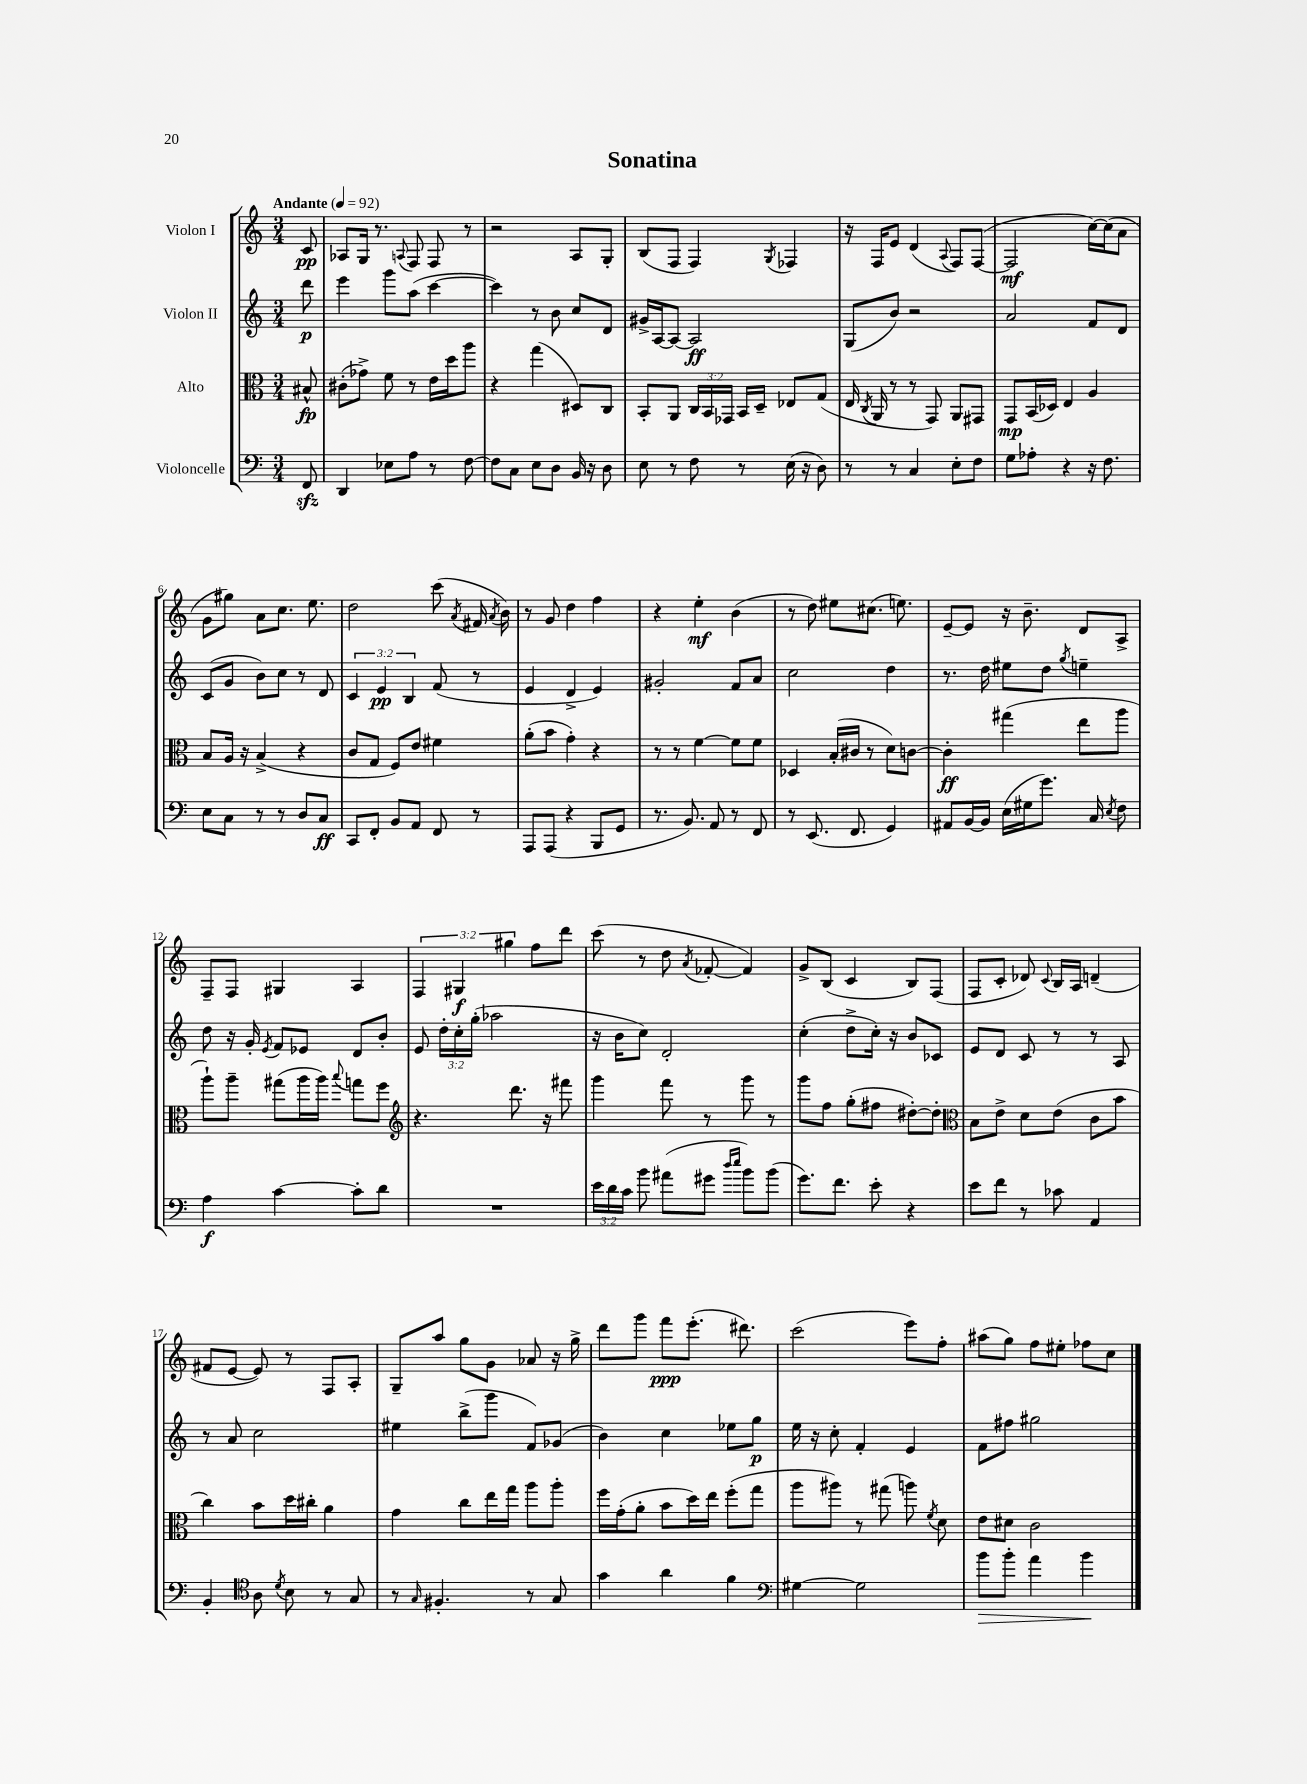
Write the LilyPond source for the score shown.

\header { title = "Sonatina" }
<<
\new StaffGroup <<
\new Staff = "s0" \with { instrumentName = "Violon I" } {
    \clef treble \key c \major \numericTimeSignature \time 3/4 \override Staff.TupletNumber.text = #tuplet-number::calc-fraction-text \partial 8 \tempo "Andante" 4 = 92
    \autoBeamOff c'8\pp |
    aes8[ g16] r8. \appoggiatura { a8 } f8 f8 r8 |
    r2 a8[ g8]-. |
    b8[( f8] f4) \acciaccatura { g8 } fes4 |
    r16 f16[ e'8] d'4( \appoggiatura { a8 } f8[) f8]~( |
    f2\mf c''16[~) c''16( a'8] |
    g'8[ gis''8]) a'8[ c''8.] e''8. |
    d''2 c'''8( \acciaccatura { a'8 } fis'16 \acciaccatura { a'8 } b'16) |
    r8 g'8 d''4 f''4 |
    r4 e''4-.\mf b'4( |
    r8 d''8) eis''8[ cis''8.]( e''8.) |
    e'8[~-- e'8] r16 b'8.-- d'8[ a8]-> |
    f8[-- f8] gis4 a4 |
    \tuplet 3/2 { f4 gis4\f gis''4 } f''8[ d'''8] |
    c'''8( r8 d''8 \acciaccatura { a'8 } fes'8~-. fes'4) |
    g'8[-> b8]( c'4 b8[) f8]( |
    f8[ c'8]-. des'8) \appoggiatura { c'8 } b16[ a16] d'4--( |
    fis'8[ e'8]~ e'8) r8 f8[ a8]-. |
    g8[-- a''8] g''8[ g'8] aes'8 r16 g''16-> |
    d'''8[ g'''8] f'''8[\ppp e'''8.]-.( dis'''8.) |
    c'''2( e'''8[) f''8]-. |
    ais''8[( g''8]) f''8[ eis''8]-. fes''8[ c''8] \bar "|." |
}
\new Staff = "s1" \with { instrumentName = "Violon II" } {
    \clef treble \key c \major \numericTimeSignature \time 3/4 \override Staff.TupletNumber.text = #tuplet-number::calc-fraction-text \partial 8
    \autoBeamOff d'''8\p |
    e'''4 g'''8[ a''8]( c'''4~ |
    c'''4) r8 b'8 c''8[ d'8] |
    gis'16[-> a16~ a8]~ a2\ff |
    g8[( b'8]) r2 |
    a'2 f'8[ d'8] |
    c'8[( g'8] b'8[) c''8] r8 d'8 |
    \tuplet 3/2 { c'4 e'4\pp b4 } f'8( r8 |
    e'4 d'4-> e'4) |
    gis'2-. f'8[ a'8] |
    c''2 d''4 |
    r8. d''16 eis''8[ d''8] \acciaccatura { g''8 } e''4-- |
    d''8 r16 g'16-. \acciaccatura { e'8 } f'8[ ees'8] d'8[ b'8]-. |
    e'8 \tuplet 3/2 { d''16[-. c''16-. g''16]-.( } aes''2 |
    r16 b'16[ c''8]) d'2-. |
    c''4-.( d''8[-> c''16]-.) r16 b'8[ ces'8] |
    e'8[ d'8] c'8 r8 r8 a8 |
    r8 a'8 c''2 |
    eis''4 b''8[->( g'''8] f'8[) ges'8]( |
    b'4) c''4 ees''8[ g''8]\p |
    e''16 r16 c''8-. f'4-. e'4 |
    f'8[ fis''8] gis''2 \bar "|." |
}
\new Staff = "s2" \with { instrumentName = "Alto" } {
    \clef alto \key c \major \numericTimeSignature \time 3/4 \override Staff.TupletNumber.text = #tuplet-number::calc-fraction-text \partial 8
    \autoBeamOff bis8-^\fp |
    cis'8[-.( ges'8]->) f'8 r8 e'16[ d''16 a''8] |
    r4 g''4( dis8[) c8] |
    b,8[-. a,8] \tuplet 3/2 { c16[ b,16 ges,16] } b,16[ d16]-- ees8[ g8]( |
    e16 \acciaccatura { c8 } a,16 r8 r8 g,8) a,8[ gis,8] |
    g,8[\mp b,16( des16]) e4 a4 |
    b8[ a16] r16 b4->( r4 |
    c'8[ g8] f8[) e'8] fis'4 |
    a'8[-.( b'8] g'4-.) r4 |
    r8 r8 f'4~ f'8[ f'8] |
    des4 b16[-.( cis'16] r8 d'8[) c'8]~ |
    c'4-.\ff gis''4( e''8[ a''8] |
    a''8[-!) a''8]-- gis''8[( a''16 a''16]) \appoggiatura { b''8 } g''8[ f''8] |
    \clef treble r4. d'''8. r16 fis'''8 |
    g'''4 f'''8 r8 g'''8 r8 |
    g'''8[ f''8] g''8[-.( fis''8] dis''8[~-.) dis''8]-. |
    \clef alto b8[ e'8]-> d'8[ e'8]( c'8[ b'8] |
    c''4) b'8[ d''16 cis''16]-. a'4 |
    g'4 c''8[ e''16 g''16] a''8[ a''8]-. |
    f''16[ g'16-.( a'8]-. b'8[ d''16) e''16] f''8[-.( g''8] |
    a''8[ ais''8]) r8 gis''8( a''8) \acciaccatura { f'8 } d'8 |
    e'8[ dis'8] c'2 \bar "|." |
}
\new Staff = "s3" \with { instrumentName = "Violoncelle" } {
    \clef bass \key c \major \numericTimeSignature \time 3/4 \override Staff.TupletNumber.text = #tuplet-number::calc-fraction-text \partial 8
    \autoBeamOff f,8\sfz |
    d,4 ees8[ a8] r8 f8~ |
    f8[ c8] e8[ d8] b,16 r16 d8 |
    e8 r8 f8 r8 e16( r16 d8) |
    r8 r8 c4 e8[-. f8] |
    g8[ aes8]-. r4 r16 f8. |
    e8[ c8] r8 r8 d8[ c8]\ff |
    c,8[ f,8]-. b,8[ a,8] f,8 r8 |
    a,,8[ a,,8]( r4 b,,8[ g,8] |
    r8. b,8.) a,8 r8 f,8 |
    r8 e,8.( f,8. g,4) |
    ais,8[ b,16~ b,16] e16[( gis16 g'8.]) c16 \acciaccatura { e8 } f8 |
    a4\f c'4~ c'8[-. d'8] |
    R2. |
    \tuplet 3/2 { e'16[ d'16 c'16] } b'8 ais'8[( gis'8] \grace { d''16[ e''16] } b'8[) b'8]( |
    g'8.[) f'8.] e'8-. r4 |
    e'8[ f'8] r8 ces'8 a,4 |
    b,4-. \clef tenor a8 \acciaccatura { d'8 } b8 r8 g8 |
    r8 \grace { g16 } fis4.-. r8 g8 |
    g'4 a'4 f'4 |
    \clef bass gis4~ gis2 |
    b'8[\> b'8]-. a'4 b'4\! \bar "|." |
}
>>
>>
